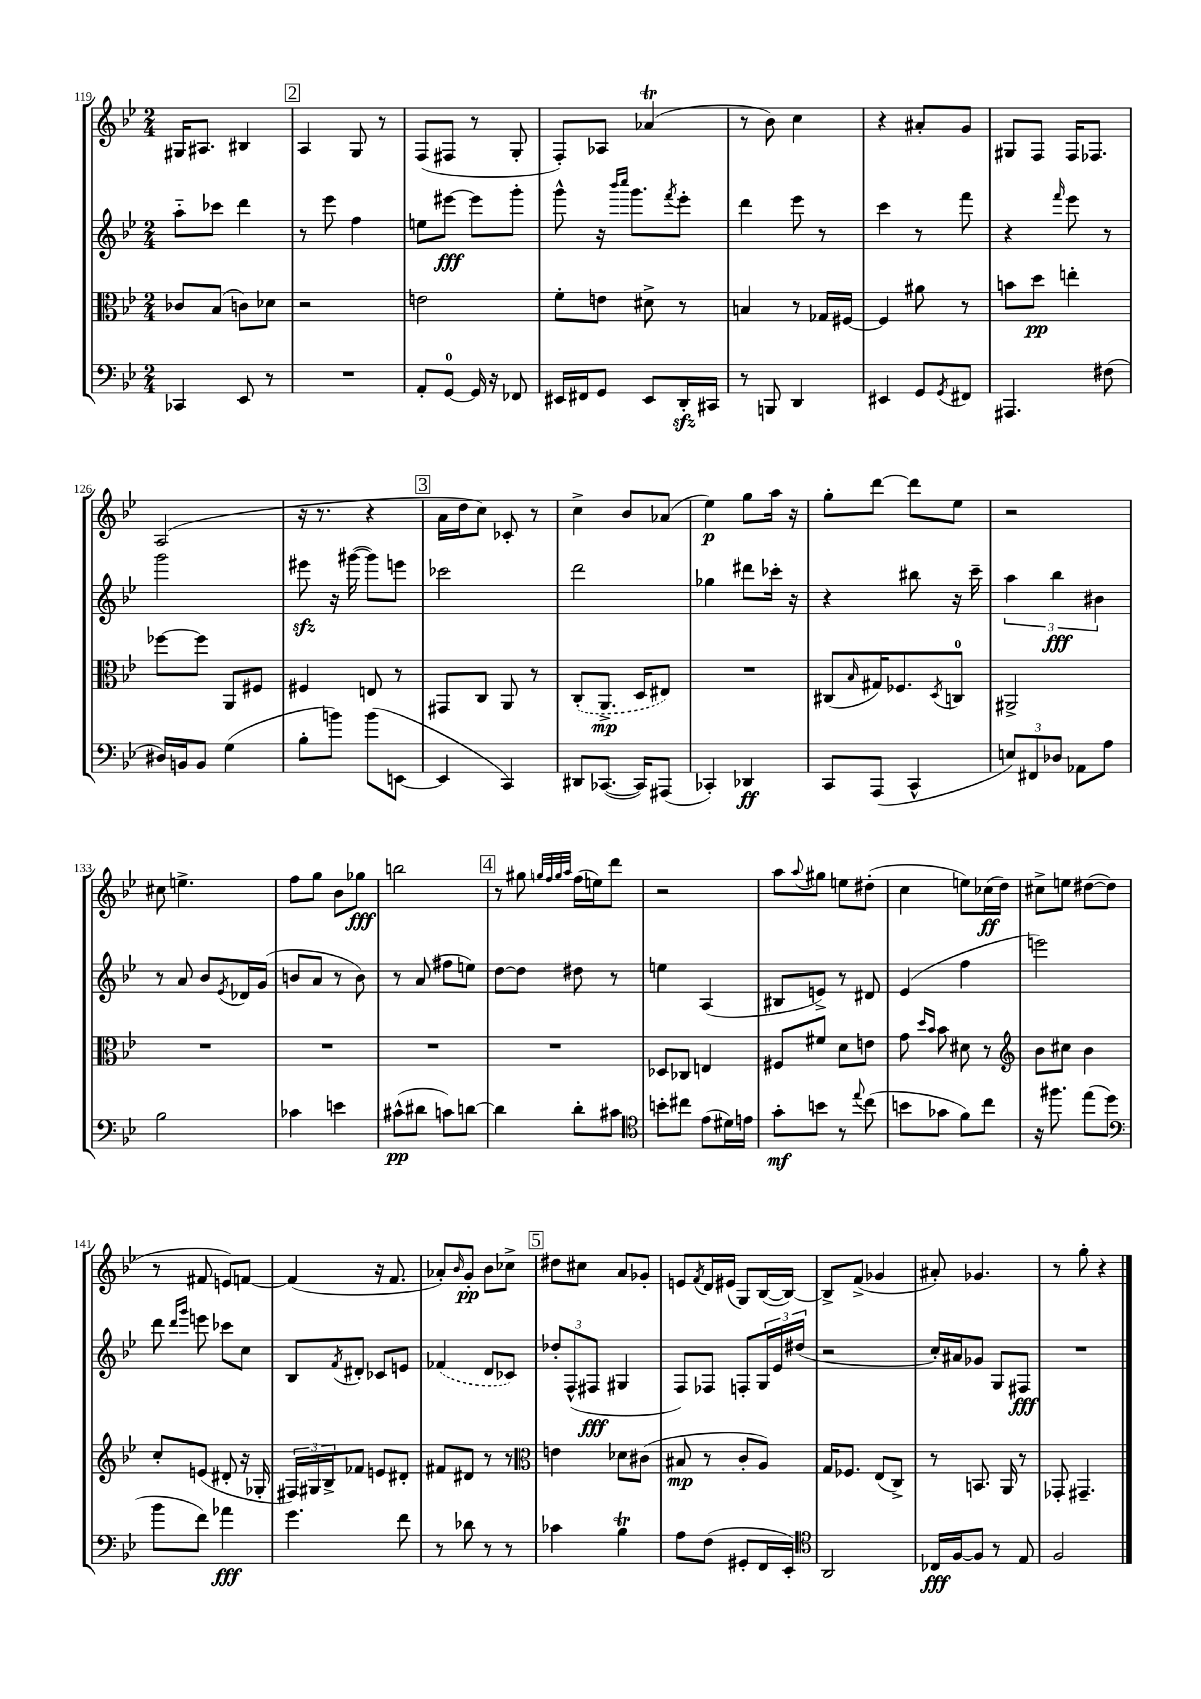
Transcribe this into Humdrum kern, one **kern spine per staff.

**kern	**kern	**kern	**kern
*staff4	*staff3	*staff2	*staff1
*clefF4	*clefC3	*clefG2	*clefG2
*k[b-e-]	*k[b-e-]	*k[b-e-]	*k[b-e-]
*M2/4	*M2/4	*M2/4	*M2/4
4CC-/	8c-/L	8aa'~\L	16G#/LK
.	.	.	8.A#/J
.	(8B-/J	8ccc-\J	.
8EE-/	8c\L)	4ddd\	4B#/
8r	8d-\J	.	.
=	=	=	=
2r	2r	8r	4A/
.	.	8eee-\	.
.	.	4ff\	8G/
.	.	.	8r
=	=	=	=
8AA'/L	2e\	8ee\L	(8F/L
[8GG/J	.	[8eee#\J	8F#/J
16GG/]	.	8eee#\]L	8r
16r	.	.	.
8FF-/	.	8ggg'\J	8G'/
=	=	=	=
16EE#/LL	8f'\L	8ggg^^\	8F'/L)
16FF#/J	.	.	.
8GG/J	8e\J	16r	8A-/J
.	.	16qqbbb-/LL	.
.	.	16qqcccc/JJ	.
.	.	8.ggg\L	.
8EE#/L	8d#^\	.	(4a-/
.	.	8qfff/	.
16DD'/L	8r	8eee-'\J	.
16CC#/JJ	.	.	.
=	=	=	=
8r	4B/	4ddd\	8r
8BBB/	.	.	8b-\)
4DD/	8r	8eee-\	4cc\
.	16G-/LL	8r	.
.	[16F#/JJ	.	.
=	=	=	=
4EE#/	4F#/]	4ccc\	4r
8GG/L	8a#\	8r	8a#'/L
8qGG/	.	.	.
8FF#/J	8r	8fff\	8g/J
=	=	=	=
4.AAA#/	8b\L	4r	8G#/L
.	8dd\J	.	8F/J
.	.	16qqfff/	.
.	4ee'\	8eee-\	16F/LK
.	.	.	8.F-/J
(8F#\	.	8r	.
=	=	=	=
16D#/LL)	[8ff-\L	2ggg\	(2A/
16BB/J	.	.	.
8BB/J	8ff-\]J	.	.
(4G\	8AA/L	.	.
.	8F#/J	.	.
=	=	=	=
8B-'\L	4F#/	8eee#\	16r
.	.	.	8.r
8b\J)	.	16r	.
.	.	([16ggg#\	.
(8b\L	8E/	8ggg#\]L)	4r
[8EE\J	8r	8eee\J	.
=	=	=	=
4EE/]	8GG#/L	2ccc-\	16a\LL
.	.	.	16dd\J
.	8C/J	.	8cc\J)
4CC/)	8AA/	.	8c-'/
.	8r	.	8r
=	=	=	=
8DD#/L	(8C'/L	2ddd\	4cc^\
([8.CC-/J	8.AA^/J	.	.
.	.	.	8b-/L
16CC-/]LK)	16D/LK	.	.
(8AAA#/J	8E#/J)	.	(8a-/J
=	=	=	=
4CC-'/)	2r	4gg-\	4ee-\)
4DD-/	.	8ddd#\L	8gg\L
.	.	16ccc-'\Jk	16aa\Jk
.	.	16r	16r
=	=	=	=
8CC/L	(8C#/L	4r	8gg'\L
.	16qqB-/	.	.
(8AAA/J	16G#/K)	.	[8ddd\J
.	8.F-/	.	.
4CC^^/	.	8bb#\	8ddd\]L
.	8qD/	.	.
.	8C/J	16r	8ee-\J
.	.	16ccc~\	.
=	=	=	=
12E/L)	2AA#^/	6aa\	2r
12FF#/	.	.	.
12D-/J	.	6bb-\	.
8AA-\L	.	.	.
.	.	6b#\	.
8A\J	.	.	.
=	=	=	=
2B-\	2r	8r	8cc#\
.	.	8a/	4.ee^\
.	.	8b-/L	.
.	.	8qe-/	.
.	.	16d-/L	.
.	.	(16g/JJ	.
=	=	=	=
4c-\	2r	8b/L	8ff\L
.	.	8a/J	8gg\J
4e\	.	8r	8b-\L
.	.	8b\)	8gg-\J
=	=	=	=
(8c#^^\L	2r	8r	2bb\
8d#\J	.	(8a/	.
8c\L)	.	8ff#\L	.
[8d\J	.	8ee\J)	.
=	=	=	=
4d\]	2r	[8dd\L	8r
.	.	8dd\]J	8gg#\
.	.	.	32qqgg/LLL
.	.	.	32qqff/
.	.	.	32qqgg/
.	.	.	32qqaa/JJJ
8d'\L	.	8dd#\	(16ff\LL
.	.	.	16ee\J)
8c#\J	.	8r	8ddd\J
=	=	=	=
*clefC4	*	*	*
8b'\L	8D-/L	4ee\	2r
8cc#\J	8C-/J	.	.
(8e-\L	4E/	(4A/	.
16d#\L)	.	.	.
16e\JJ	.	.	.
=	=	=	=
8g'\L	8F#/L	8B#/L	8aa\L
.	.	.	8qqaa/
8b\J	8f#/J	8e^/J)	8gg#\J
8r	8d\L	8r	8ee\L
8qqee-/	.	.	.
(8cc\	8e\J	8d#/	(8dd#'\J
=	=	=	=
8b\L	8g\	(4e-/	4cc\
.	16qqdd/LL	.	.
.	16qqb-/JJ	.	.
8g-\J	8b-\	.	.
8f\L)	8d#\	4ff\	8ee\L)
8cc\J	8r	.	(16cc-\L
.	.	.	16dd\JJ)
=	=	=	=
*	*clefG2	*	*
16r	8b-\L	2eee\)	8cc#^\L
8.ff#\	.	.	.
.	8cc#\J	.	8ee\J
(8ee-\L	4b-\	.	([8dd#\L
8dd\J	.	.	8dd#\]J
=	=	=	=
*clefF4	*	*	*
8b-\L	8cc'/L	8ddd\	8r
.	.	16qqddd/LL	.
.	.	16qqggg/JJ	.
8f\J)	(8e/J	8eee\	8f#/
4a-\	8d#'/	8ccc-\L	8e/L)
.	16r	8cc\J	[8f/J
.	16G-'/	.	.
=	=	=	=
4.g\	24F#/LL)	8B-/L	(4f/]
.	24G#/	.	.
.	24B-^/J	.	.
.	.	8qf/	.
.	8f-/J	8d#'/J	.
.	8e/L	8c-/L	16r
.	.	.	8.f/
8f\	8d#'/J	8e/J	.
=	=	=	=
8r	8f#/L	(4f-/	8a-'/L)
.	.	.	16qqb-/
8d-\	8d#/J	.	8g'/J
8r	8r	8d/L	8b-\L
8r	8r	8c-/J)	8cc-^\J
=	=	=	=
*	*clefC3	*	*
4c-\	4e\	12dd-'/L	8dd#\L
.	.	(12F^^/	.
.	.	.	8cc#\J
.	.	12F#/J	.
4B-\	8d-\L	4G#/	8a/L
.	(8c#\J	.	8g-'/J
=	=	=	=
8A\L	8B#/	8F/L)	8e/L
.	.	.	8qf/
(8F\J	8r	8F-/J	16d/L
.	.	.	(16e#/JJ
8GG#'/L	8c'/L	8F'/L	8G/L)
16FF/L	8A/J)	24G/L	([16B-/L
.	.	24e-/	.
16EE-'/JJ)	.	.	16B-/_JJ)
.	.	(24dd#/JJ	.
=	=	=	=
*clefC4	*	*	*
2AA/	16G/LK	2r	8B-^/]L
.	8.F-/J	.	.
.	.	.	(8f^/J
.	(8E-/L	.	4g-/
.	8C^/J)	.	.
=	=	=	=
16C-/LL	8r	16cc'/LL)	8a#'/)
[16F/J	.	16a#/J	.
8F/]J	8.BB/	8g-/J	4.g-/
8r	.	8G/L	.
.	16AA/	.	.
8E-/	8r	8F#/J	.
=	=	=	=
2F/	8GG-'/	2r	8r
.	4.GG#~/	.	8gg'\
.	.	.	4r
==	==	==	==
*-	*-	*-	*-
